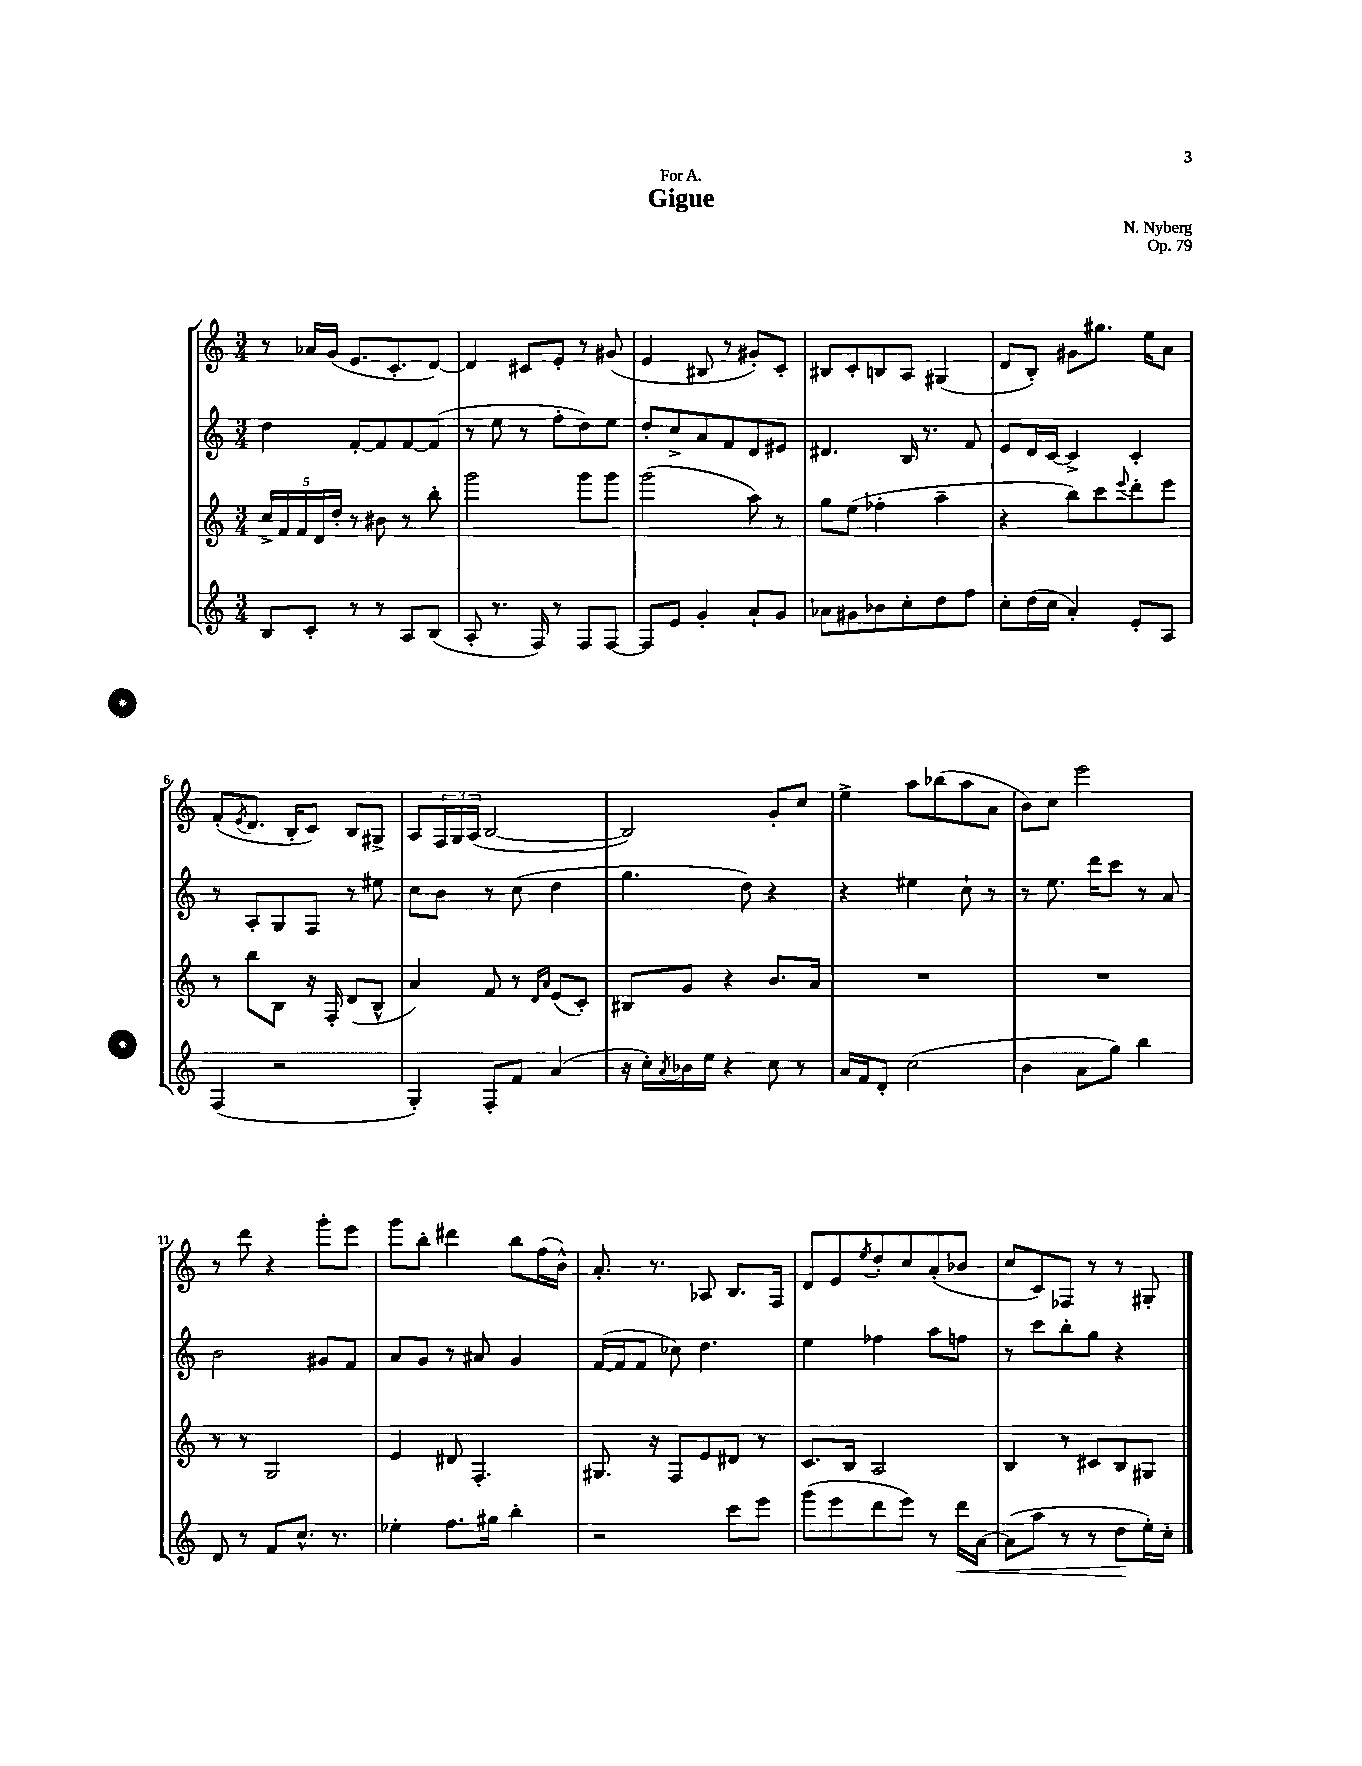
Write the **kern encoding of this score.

**kern	**kern	**kern	**kern
*staff4	*staff3	*staff2	*staff1
*clefG2	*clefG2	*clefG2	*clefG2
*k[]	*k[]	*k[]	*k[]
*M3/4	*M3/4	*M3/4	*M3/4
8B	20cc^	4dd	8r
.	20f	.	.
.	20f	.	.
8c'	.	.	16a-
.	20d	.	.
.	.	.	(16g
.	20dd'	.	.
8r	8r	[8f'	8.e
8r	8b#	8f]	.
.	.	.	8.c'
8A	8r	[8f	.
(8B	8bb'	(8f]	[8d)
=	=	=	=
8A'	2ggg	8r	4d]
8.r	.	8ee	.
.	.	8r	8c#
16F)	.	.	.
8r	.	8ff'	8e'
8F	8ggg	8dd)	8r
[8F	8ggg	8ee	(8g#
=	=	=	=
8F]	(2ggg	8dd'	4e
8e	.	8cc^	.
4g'	.	8a	8B#
.	.	8f	8r
8a`	8aa)	8d	8g#')
8g	8r	8e#	8c'
=	=	=	=
8a-	8gg	4.d#	8B#
8g#	(8ee	.	8c'
8b-	4ff-'	.	8B
8cc'	.	16B	8A
.	.	8.r	.
8dd	4aa~	.	(4G#
8ff	.	8f	.
=	=	=	=
8cc'	4r	8e	8d
(16dd	.	16d	8B')
16cc	.	[16c	.
4a')	8bb)	4c^]	8g#
.	8ccc	.	8.gg#
.	8qqeee	.	.
8e'	8ddd'	4c'	.
.	.	.	16ee
8A	8eee	.	8a
=	=	=	=
(4F	8r	8r	(8f'
.	.	.	8qe
.	8bb	8A'	8.d
2r	8B	8G	.
.	.	.	16B'
.	16r	8F	8c)
.	16F'	.	.
.	(8d	8r	8B
.	8B^^	8ee#	8G#^
=	=	=	=
4G')	4a)	8cc	8A
.	.	8b	24F
.	.	.	24G
.	.	.	(24A
8F'	8f	8r	[2B
8f	8r	(8cc	.
.	16qqd	.	.
.	16qqa	.	.
(4a	(8e	4dd	.
.	8c')	.	.
=	=	=	=
16r	8B#	4.gg	2B])
16cc')	.	.	.
8qa	.	.	.
16b-	8g	.	.
16ee	.	.	.
4r	4r	.	.
.	.	8dd)	.
8cc	8.b	4r	8g'
8r	.	.	8cc
.	16a	.	.
=	=	=	=
16a	2.r	4r	4ee^
16f	.	.	.
8d'	.	.	.
(2cc	.	4ee#	8aa
.	.	.	(8bb-
.	.	8cc`	8aa
.	.	8r	8a
=	=	=	=
4b	2.r	8r	8b)
.	.	8.ee	8cc
8a	.	.	2eee
.	.	16ddd	.
8gg)	.	8ccc	.
4bb	.	8r	.
.	.	8a	.
=	=	=	=
8d	8r	2b	8r
8r	8r	.	8ddd
8f	2G	.	4r
8.cc^^	.	.	.
.	.	8g#	8ggg'
8.r	.	.	.
.	.	8f	8eee
=	=	=	=
4ee-'	4e	8a	8ggg
.	.	8g	8bb'
8.ff	8d#	8r	4ddd#
.	4.F'	8a#	.
16gg#	.	.	.
4bb'	.	4g	8bb
.	.	.	(16ff
.	.	.	16b^^)
=	=	=	=
2r	8.G#	([16f	8.a'
.	.	16f]	.
.	.	8f	.
.	16r	.	8.r
.	8F	8cc-)	.
.	8e	4.dd	8A-
8ccc	8d#	.	8.B
8eee	8r	.	.
.	.	.	16F
=	=	=	=
(8ggg	8.c	4ee	8d
8eee	.	.	8e
.	16B	.	.
.	.	.	8qee
8ddd	2A	4ff-	8dd'
8eee)	.	.	8cc
8r	.	8aa	(8a'
16ddd	.	8ff	8b-
[16a	.	.	.
=	=	=	=
(8a]	4B	8r	8cc
8aa	.	8ccc	8c)
8r	8r	8bb'	8F-
8r	8c#	8gg	8r
8dd	8B	4r	8r
16ee')	8G#	.	8G#'
16cc'	.	.	.
==	==	==	==
*-	*-	*-	*-
